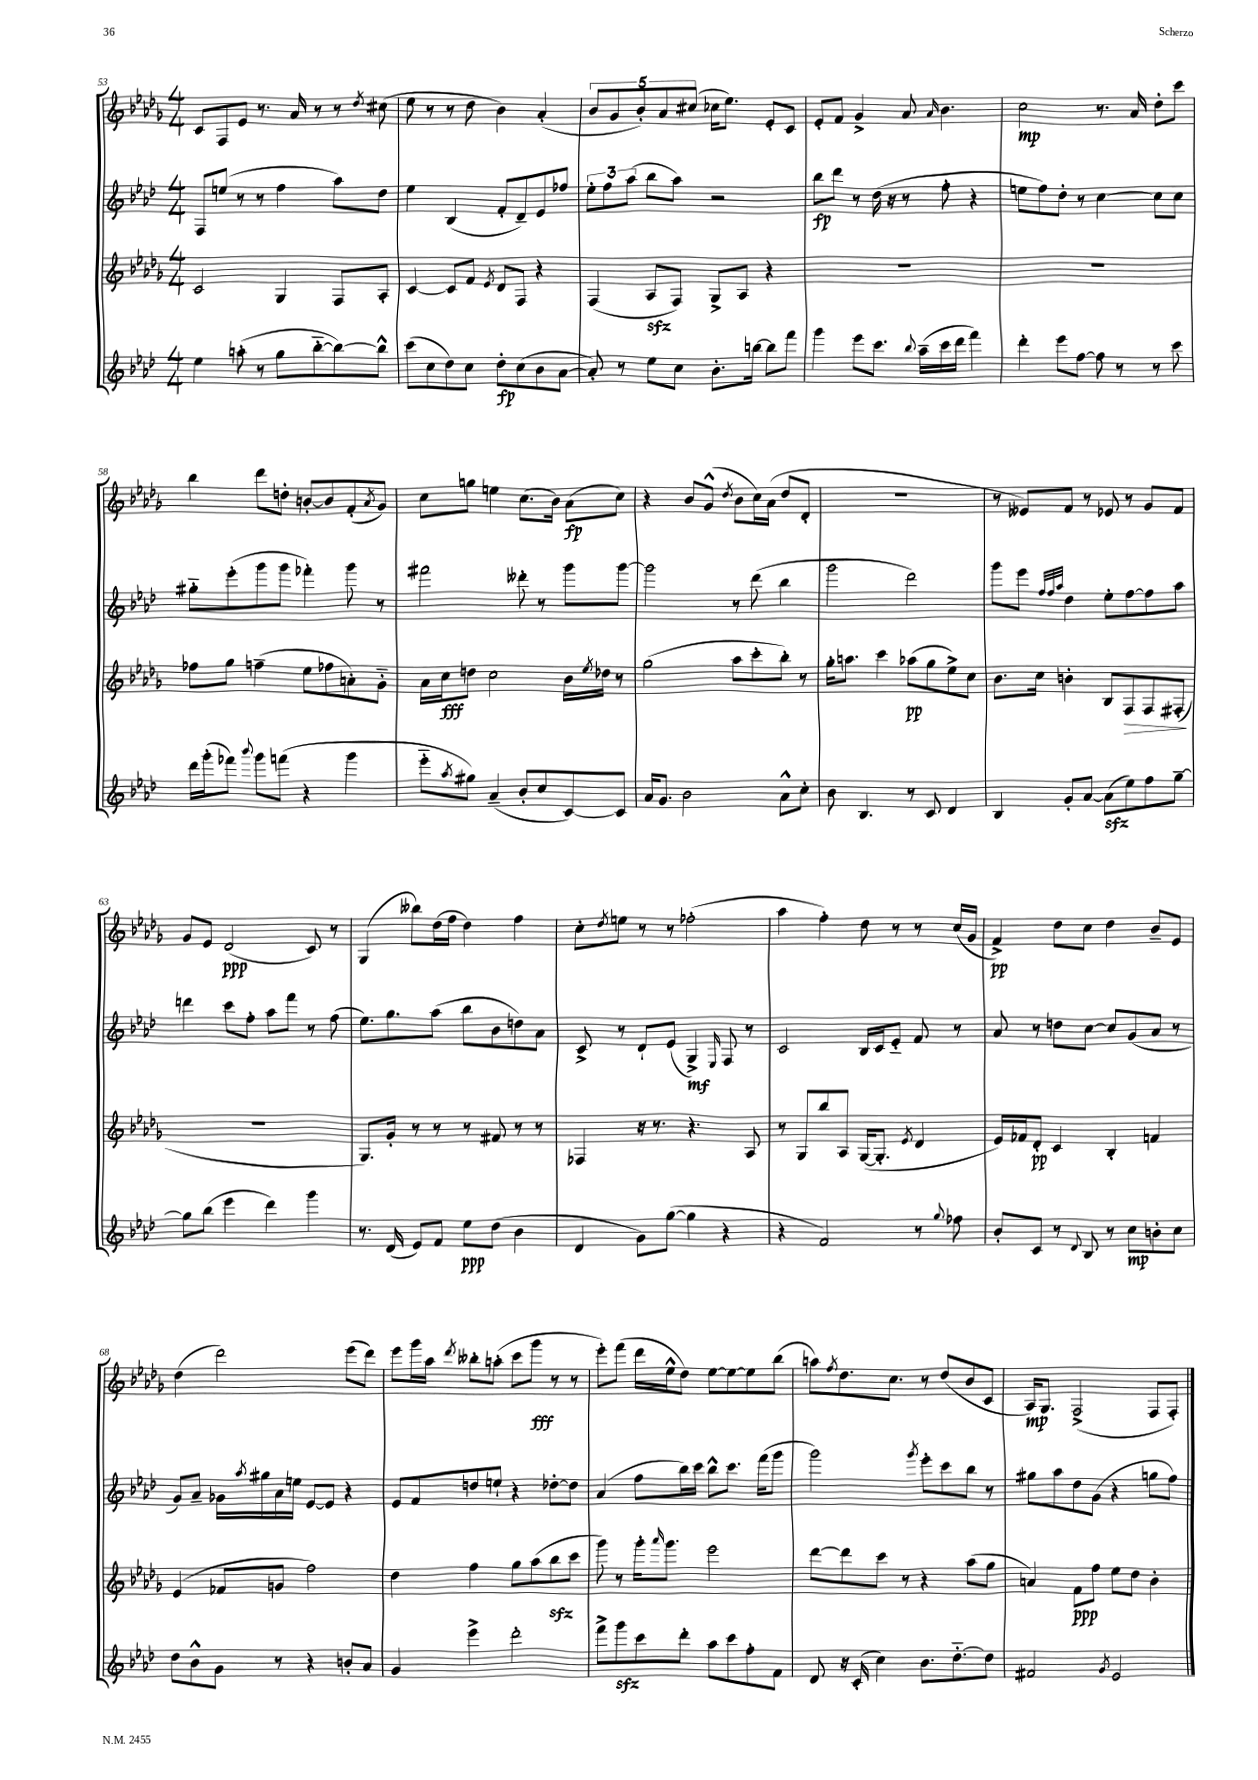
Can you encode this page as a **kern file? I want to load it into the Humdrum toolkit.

**kern	**kern	**kern	**kern
*staff4	*staff3	*staff2	*staff1
*clefG2	*clefG2	*clefG2	*clefG2
*k[b-e-a-d-]	*k[b-e-a-d-g-]	*k[b-e-a-d-]	*k[b-e-a-d-g-]
*M4/4	*M4/4	*M4/4	*M4/4
4ee-	2c	8F	8c
.	.	(8ee	8F
(8aa'	.	8r	8e-
8r	.	8r	8.r
8gg	4G-	4ff	.
.	.	.	16a-
[8bb-'~	.	.	8r
8bb-_)	8F	8aa-)	8r
.	.	.	8qdd-
8bb-^^]	8A-'	8dd-	(8cc#
=	=	=	=
(8ccc	[4c	4ee-	8ee-
8cc	.	.	8r
8dd-)	8c]	(4B-	8r
8cc	8f	.	8dd-
.	8qe-	.	.
8dd-'	8d-	8f'	4b-)
(8cc	8F	8d-~)	.
8b-	4r	8e-	(4a-'
[8a-	.	8ff-	.
=	=	=	=
8a-'])	(4F	12ee-'	10b-
.	.	12ff	.
.	.	.	10g-
8r	.	.	.
.	.	(12aa-	.
.	.	.	10b-')
8ee-	8A-	8bb-	.
.	.	.	10a-
8cc	8F)	8aa-)	.
.	.	.	(10cc#
8.b-'	8G-^	2r	16cc-
.	.	.	8.ee-)
.	8A-	.	.
[16bb	.	.	.
8bb]	4r	.	8e-'
8fff	.	.	8c
=	=	=	=
4ggg	1r	8bb-	8e-'
.	.	8ddd-	8f
8eee-	.	8r	4g-^
8.ccc	.	(16dd-	.
.	.	16r	.
.	.	8r	8a-
8qqbb-	.	.	.
(16aa-~	.	.	.
.	.	.	16qqa-
16ccc	.	8ff'	4.b-
16ddd-	.	.	.
4fff)	.	4r	.
=	=	=	=
4ddd-'	1r	8ee	2cc
.	.	8ff)	.
8eee-	.	8dd-'	.
[8ff	.	8r	.
8ff]	.	[4cc	8.r
8r	.	.	.
.	.	.	16a-
8r	.	8cc]	8dd-'
8ccc	.	8cc	8ccc
=	=	=	=
16ddd-	8ff-	8gg#'~	4bb-
(16ggg'	.	.	.
8fff-)	8gg-	(8eee-'	.
8qqbbb-	.	.	.
8ggg	(4ff~	8ggg	8ddd-
(8fff	.	8ggg	8dd'
4r	8ee-	4fff-')	[8b'
.	8ff-	.	8b]
4ggg	8a')	8ggg	(8f'
.	.	.	8qa-
.	8g-'~	8r	8g-)
=	=	=	=
8eee-'~	16a-	2fff#	8cc
.	16cc	.	.
8qaa-	.	.	.
8gg#)	8dd	.	8gg
(4a-~	2cc	.	4ee
8b-'	.	8ddd--'	(8.cc
8cc	.	8r	.
.	.	.	16b-)
[8c)	16b-	8ggg	(8a-
.	8qee-	.	.
.	16dd-	.	.
8c]	8r	[8ggg	8cc)
=	=	=	=
16a-	(2gg-	2ggg]	4r
8.g	.	.	.
2b-	.	.	8b-
.	.	.	(8g-^^
.	.	.	8qdd-
.	8aa-	8r	8b-
.	8ccc'	(8ddd-	16cc)
.	.	.	(16a-
8a-^^	8bb-')	4bb-	8dd-
8cc'	8r	.	8d-'
=	=	=	=
8b-	16gg-'	2ggg	1r
.	8.aa	.	.
4.B-	.	.	.
.	4ccc	.	.
8r	(8aa-	2ddd-)	.
8c	8gg-	.	.
4d-	8ee-^)	.	.
.	8cc	.	.
=	=	=	=
4B-	8.b-	8ggg	8r
.	.	8eee-	8e--)
.	16cc	.	.
.	.	32qqff	.
.	.	32qqff	.
.	.	32qqaa-	.
8g'	4b'	4dd-	8f
[8a-	.	.	8r
(8a-]	8B-	8ee-'	8e-
8ee-)	8F	[8ff	8r
8ff	8F	8ff]	8g-
[8gg~	(8F#'	8aa-	8f
=	=	=	=
8gg]	1r	4ddd	8g-
(8bb-	.	.	8e-
4eee-	.	8ccc	(2d-
.	.	8ff'	.
4ddd-)	.	8aa-	.
.	.	8fff	.
4ggg	.	8r	8c)
.	.	(8ff	8r
=	=	=	=
8.r	8.G-)	8.ee-)	(4G-
(16d-	16g-'	8.gg	.
8e-)	8r	.	8bb--)
8f	8r	(8aa-	(16dd-
.	.	.	16ff
8ee-	8r	8bb-	4dd-)
(8dd-	8f#	8b-	.
4b-	8r	8dd)	4ff
.	8r	8a-	.
=	=	=	=
4d-	4F-	8c^	8cc'
.	.	.	8qdd-
.	.	8r	8ee
8g)	16r	8d-`	8r
.	8.r	.	.
([8gg	.	(8e-	8r
4gg]	4.r	4G^)	(2ff-'
.	.	16qqE-	.
4r	.	8F	.
.	8A-	8r	.
=	=	=	=
4r	8r	2c	4aa-
.	8G-	.	.
2f)	8bb-	.	4ff')
.	8A-	.	.
.	([16G-	16B-	8dd-
.	8.G-']	16c	.
.	.	8e-'~	8r
.	8qe-	.	.
8r	4d-	8f	8r
8qqgg	.	.	.
8ff-	.	8r	(16cc
.	.	.	16g-
=	=	=	=
8b-'	16e-)	8a-	4f^)
.	16f-	.	.
8c	8d-'	8r	.
8r	4c	8dd	8dd-
8qqd-	.	.	.
8B-	.	[8cc	8cc
8r	4B-'	8cc]	4dd-
8cc	.	(8g	.
8b'	4f	8a-	8b-~
8cc	.	8r	8e-
=	=	=	=
8dd-	(4e-	8g)	(4dd-
8b-^^	.	8a-~	.
8g	8f-	16g-	2ddd-)
.	.	8qaa-	.
.	.	16gg#	.
8r	8g	16a-	.
.	.	16ee	.
4r	2ff)	[8e-	.
.	.	8e-]	.
8b'	.	4r	(8eee-
8a-	.	.	8ddd-)
=	=	=	=
4g	4dd-	8e-	8eee-
.	.	8f	16ggg-
.	.	.	16aa-
.	.	.	8qddd-
4eee-^	4ff	8dd	8bb--'
.	.	8ee`	(8aa'
2ddd-'	8gg-	4r	8ccc
.	(8aa-	.	8ggg-
.	8bb-	[8dd-'	8r
.	8ccc	8dd-]	8r
=	=	=	=
8fff^	8ggg-)	(4a-	8eee-')
8ggg	8r	.	(8fff
8ccc	16ggg-'	8ff	16ddd-
.	16qqaaa-	.	.
.	8.ggg-	.	16ee-^^
8ddd-'	.	16bb-)	8dd-)
.	.	16ccc	.
8aa-	2eee-	8bb-^^	[8ee-
8ccc	.	8.ccc	8ee-_
8ff'	.	.	8ee-]
.	.	(16fff	.
8f	.	8ggg	(8bb-
=	=	=	=
8d-	[8ddd-	2ggg)	8aa)
.	.	.	8qff
16r	8ddd-]	.	8.dd-
(16c'	.	.	.
4cc)	8ccc	.	.
.	.	.	8.cc
.	8r	.	.
.	.	8qggg	.
8.b-	4r	8eee-'	8r
.	.	8ccc	(8dd-
[8.dd-'~	.	.	.
.	(8aa-	8bb-	8b-
8dd-]	8gg-	8r	8c
=	=	=	=
2f#	4a)	8gg#	16A-)
.	.	.	8.G-
.	.	8aa-	.
.	8f	8dd-	(2F^
.	8ff	(8g	.
8qg	.	.	.
2e-	8ee-	4r	.
.	8dd-	.	.
.	4b-'	8gg	8F
.	.	8ff)	8F')
==	==	==	==
*-	*-	*-	*-
